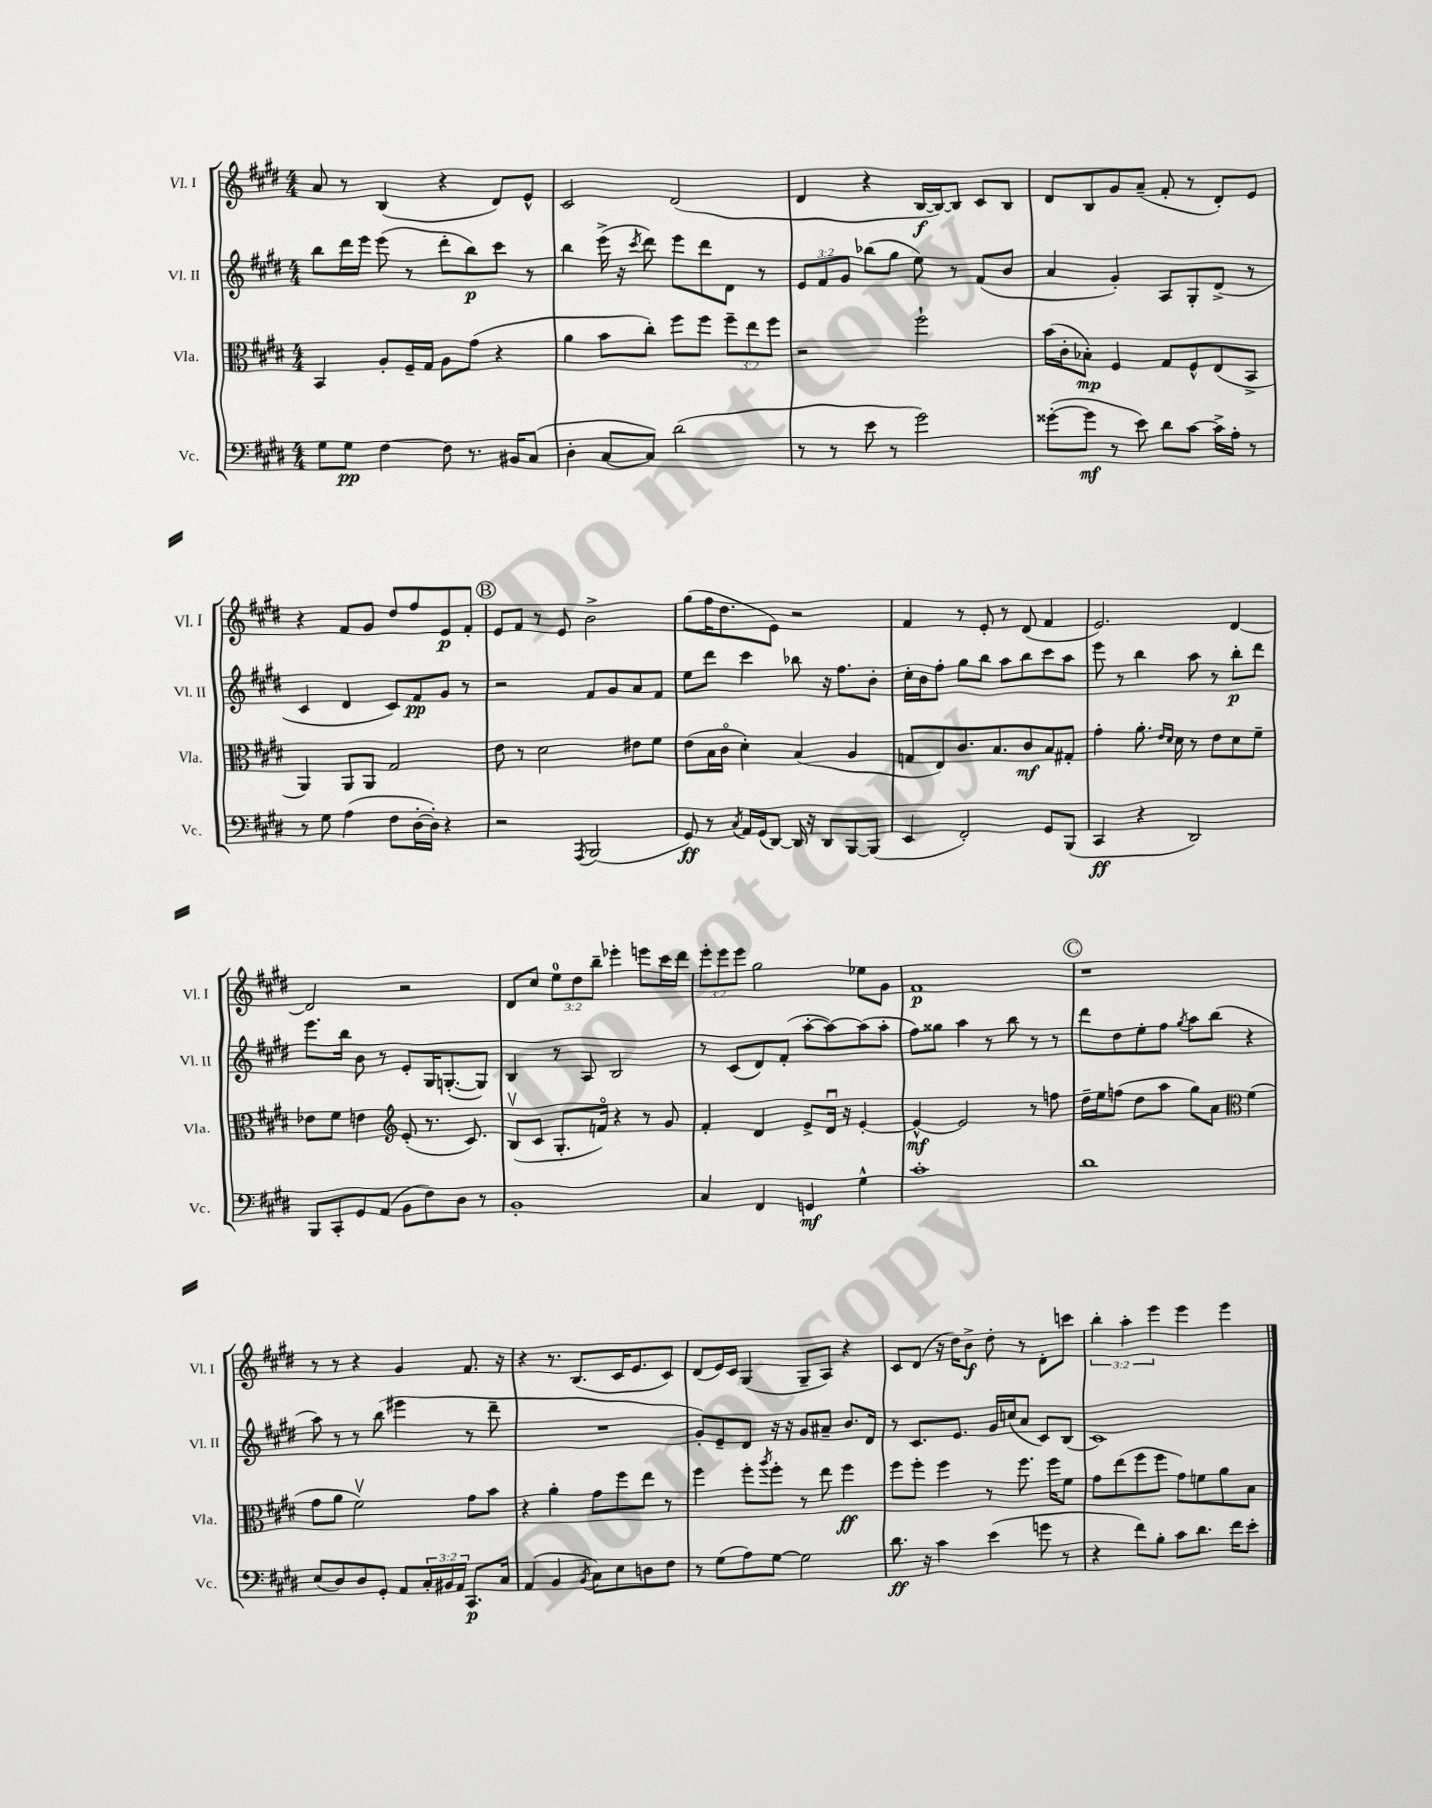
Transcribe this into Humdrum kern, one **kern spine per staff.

**kern	**kern	**kern	**kern
*staff4	*staff3	*staff2	*staff1
*clefF4	*clefC3	*clefG2	*clefG2
*k[f#c#g#d#]	*k[f#c#g#d#]	*k[f#c#g#d#]	*k[f#c#g#d#]
*M4/4	*M4/4	*M4/4	*M4/4
8G#\L	4BB/	8bb\L	8a/
8G#\J	.	16ddd#\L	8r
.	.	16eee\JJ	.
[4F#\	8A'/L	(8eee\	(4B/
.	16F#~/L	8r	.
.	16G#/JJ	.	.
8F#\]	8A\L	8ddd#'\L	4r
8.r	(8g#\J	8bb\)	.
.	4r	8ccc#\J	8d#/L)
16BB#/LK	.	.	.
(8C#/J	.	8r	8e^^/J
=	=	=	=
4D#'\	4a\	4bb\	2c#/
[8C#/L	8b\L	(16eee^\	.
.	.	16r	.
.	.	8qccc#/	.
8C#/]J)	8cc#'\J)	8ddd#\)	.
(2d#\	8ff#\L	8eee\L	(2d#/
.	8ff#\J	8ddd#\	.
.	12ff#~\L	8d#\J	.
.	12ee\	.	.
.	.	8r	.
.	12ff#\J	.	.
=	=	=	=
8r	2r	12e/L	4d#/
.	.	12f#/	.
8r	.	.	.
.	.	12g#/J	.
8e\	.	(8bb-\L	4r
8r	.	8gg#\J	.
2g#\)	2ff#`\	8ee\)	[16B/LL
.	.	.	16B/_J)
.	.	8r	8B/]J
.	.	(8f#/L	8c#/L
.	.	8b/J	8B/J
=	=	=	=
([8g##'\L	(16b\LL	4a/	8d#/L
.	16c#'\J	.	.
8g##\]J	8B-'\J)	.	8B/
8r	4F#/	4g#'/)	8g#/
8e\)	.	.	(8a~/J
8d#\L	8G#/L	8A/L	8f#'/
[8c#\J	8F#^^/	8G#'/	8r
16c#^\]LL	(8E/	(8d#^/J	8d#'/L)
16A'\JJ	.	.	.
8r	8BB^/J	8r	8e/J
=	=	=	=
8r	4AA/)	4c#/	4r
8G#\	.	.	.
(4A\	8AA/L	4d#/	8f#/L
.	8AA/J	.	8g#/J
8F#\L	2G#/	8c#/L)	8dd#/L
[16D#'\L	.	8f#/	8ff#/
16D#'\]JJ)	.	.	.
4r	.	8g#/J	8e/
.	.	8r	8f#'/J
=	=	=	=
2r	8e\	2r	8e/L
.	8r	.	8f#/J
.	2d#\	.	8r
.	.	.	8e/
8qAAA/	.	.	.
(2BBB/	.	8f#/L	2b^\
.	.	8g#/	.
.	8e#\L	8a/	.
.	8f#\J	8f#/J	.
=	=	=	=
8GG#/)	(8e\L	8ee\L	(8gg#\L
8r	16B\L	8ddd#\J	16ff#\K
.	16c#o\JJ	.	8.dd#\
8qC#/	.	.	.
16AA/LL	4d#'\)	4ccc#\	.
(16GG#/J	.	.	.
[8DD#/J)	.	.	8e\J)
16DD#/]	(4B/	8bb-\	2r
16r	.	.	.
8DD#/L	.	16r	.
.	.	8.ff#\L	.
[8BBB/	4A/	.	.
(8BBB/]J	.	8b'\J	.
=	=	=	=
4EE/	8G/L	16cc#'\LL	4f#/
.	.	16b\J	.
.	8E/)	8ff#'\J	.
2FF#'/)	8.c#/	8gg#\L	8r
.	.	8bb\J	8e'/
.	8.B/	.	.
.	.	8aa\L	8r
.	8c#/	8bb\	(8d#/
8GG#/L	8B/	8ccc#\	4f#/
(8BBB/J	8G#'/J	8aa\J	.
=	=	=	=
4CC#/	4g#'\	8eee\	2.e/)
.	.	8r	.
4r	8.a'\	4bb\	.
.	16qqe/LL	.	.
.	16qqd#/JJ	.	.
.	16d#\	.	.
2DD#/)	8r	8aa\	.
.	8e\L	8r	.
.	8d#\	8bb'\L	[4d#/
.	8f#~\J	8ddd#\J	.
=	=	=	=
8BBB/L	8e-\L	8.eee\L	2d#/]
8CC#'/	8f#\J	.	.
.	.	16bb\Jk	.
8GG#/	4e\	8b\	.
(8AA/J	.	8r	.
*	*clefG2	*	*
8BB\L	(8e'/	8e'/L	2r
8F#\)	8.r	16G#/K	.
.	.	([8.G'/	.
8D#\J	.	.	.
.	8.c#/)	.	.
8r	.	8G/]J)	.
=	=	=	=
1BB'	(8Bv/L	4B/	8d#/L
.	8c#/J	.	8cc#/J
.	8.G#'/L	8r	12ee\L
.	.	.	12dd#\
.	.	8A/	.
.	.	.	12bb~\J
.	16fo/Jk)	.	.
.	4r	2B/	4eee-'\
.	8r	.	8eee\L
.	8g#/	.	16ccc#\L
.	.	.	16ddd#\JJ
=	=	=	=
4C#/	4f#'/	8r	12eee'\L
.	.	.	12eee\
.	.	(8c#/L	.
.	.	.	12eee\J
4FF#/	4d#/	8d#/)	2gg#\
.	.	(8f#'/J	.
4GG/	8e^/L	[8aa'\L	.
.	16d#u/Jk	8aa\_)	.
.	16r	.	.
4G#^^\	[4e'/	(8aa\]	8ee-\L
.	.	8aa'\J	8g#\J
=	=	=	=
1c#'	4e^^/_	8ff#\L)	1f#
.	.	8gg##\J	.
.	2e/]	4aa\	.
.	.	8r	.
.	.	8bb\	.
.	8r	8r	.
.	8ff\	8r	.
=	=	=	=
1d#	16dd#~\LL	8ddd#\L	1r
.	16ee\J	.	.
.	(8ff\J	8dd#\	.
.	8dd#\L	8ee'\	.
.	8aa\J	8ff#\J	.
.	.	8qgg#/	.
.	8gg#\L)	8aa\L	.
.	8a\J	(8bb\J	.
*	*clefC3	*	*
.	(4f#\	4r	.
=	=	=	=
(8E/L	8g#\L	8aa\)	8r
8D#/)	8a\J	8r	8r
8D#/	2f#v\)	8r	4r
8GG#'/J	.	(8bb\	.
8AA/L	.	4eee#\	4g#/
24C#'/L	.	.	.
24BB#/	.	.	.
24AA/JJ	.	.	.
8.CC#/L	8g#\L	8r	8.f#/
.	8b\J	8ddd#~\	.
16C#/Jk	.	.	16r
=	=	=	=
(4AA/	4r	1r	4r
4BB/	4a'\	.	8.r
.	.	.	(8.B/L
8qBB/	.	.	.
8C#\L)	8g#\L	.	.
8E\	8ff#\	.	16c#/K
.	.	.	8.e/
8D\	8ee\J	.	.
8F#\J	8r	.	8c#/J)
=	=	=	=
8r	4ff#\	8g#'/L)	(8d#/L
(8G#\L	.	8e~/	16e/L)
.	.	.	16c#/JJ
8A\)	8ff#'\L	8d#/J	(4G#/
.	8qaa/	.	.
[8G#\J	8ff#'\J	16r	.
.	.	16r	.
2G#\]	8r	8g#/L	8G#~/L
.	8ee\	8a#~/J	8A/J)
.	4ff#\	8.b/L	4r
.	.	16d#/Jk	.
=	=	=	=
8.d#\	8ff#\L	8r	8c#/L
.	8ff#'\J	8.c#/L	(8d#/J
16r	.	.	.
4c#\	4ff#\	.	16r
.	.	8.e/J	16dd#\LK)
.	.	.	8b^\J
(4e\	8r	16g#/LL	8dd#'\
.	.	(16cc/J	.
.	8.ff#\	8a/J	8r
8g\	.	8c#/L)	8d#'\L
.	16ff#\LK	.	.
8r	8f#\J	(8B/J	8ccc\J
=	=	=	=
4r	8g#\L	1c#)	6bb'\
.	(8ee\	.	.
.	.	.	6aa'\
8f#\L)	8ff#\	.	.
.	.	.	6eee\
8B'\J	8ff#\J	.	.
8c#\L	8g#\L)	.	4eee\
8.d#\J	8f\	.	.
.	8a\	.	4eee\
16f#\LK	.	.	.
8e'\J	8B\J	.	.
==	==	==	==
*-	*-	*-	*-
